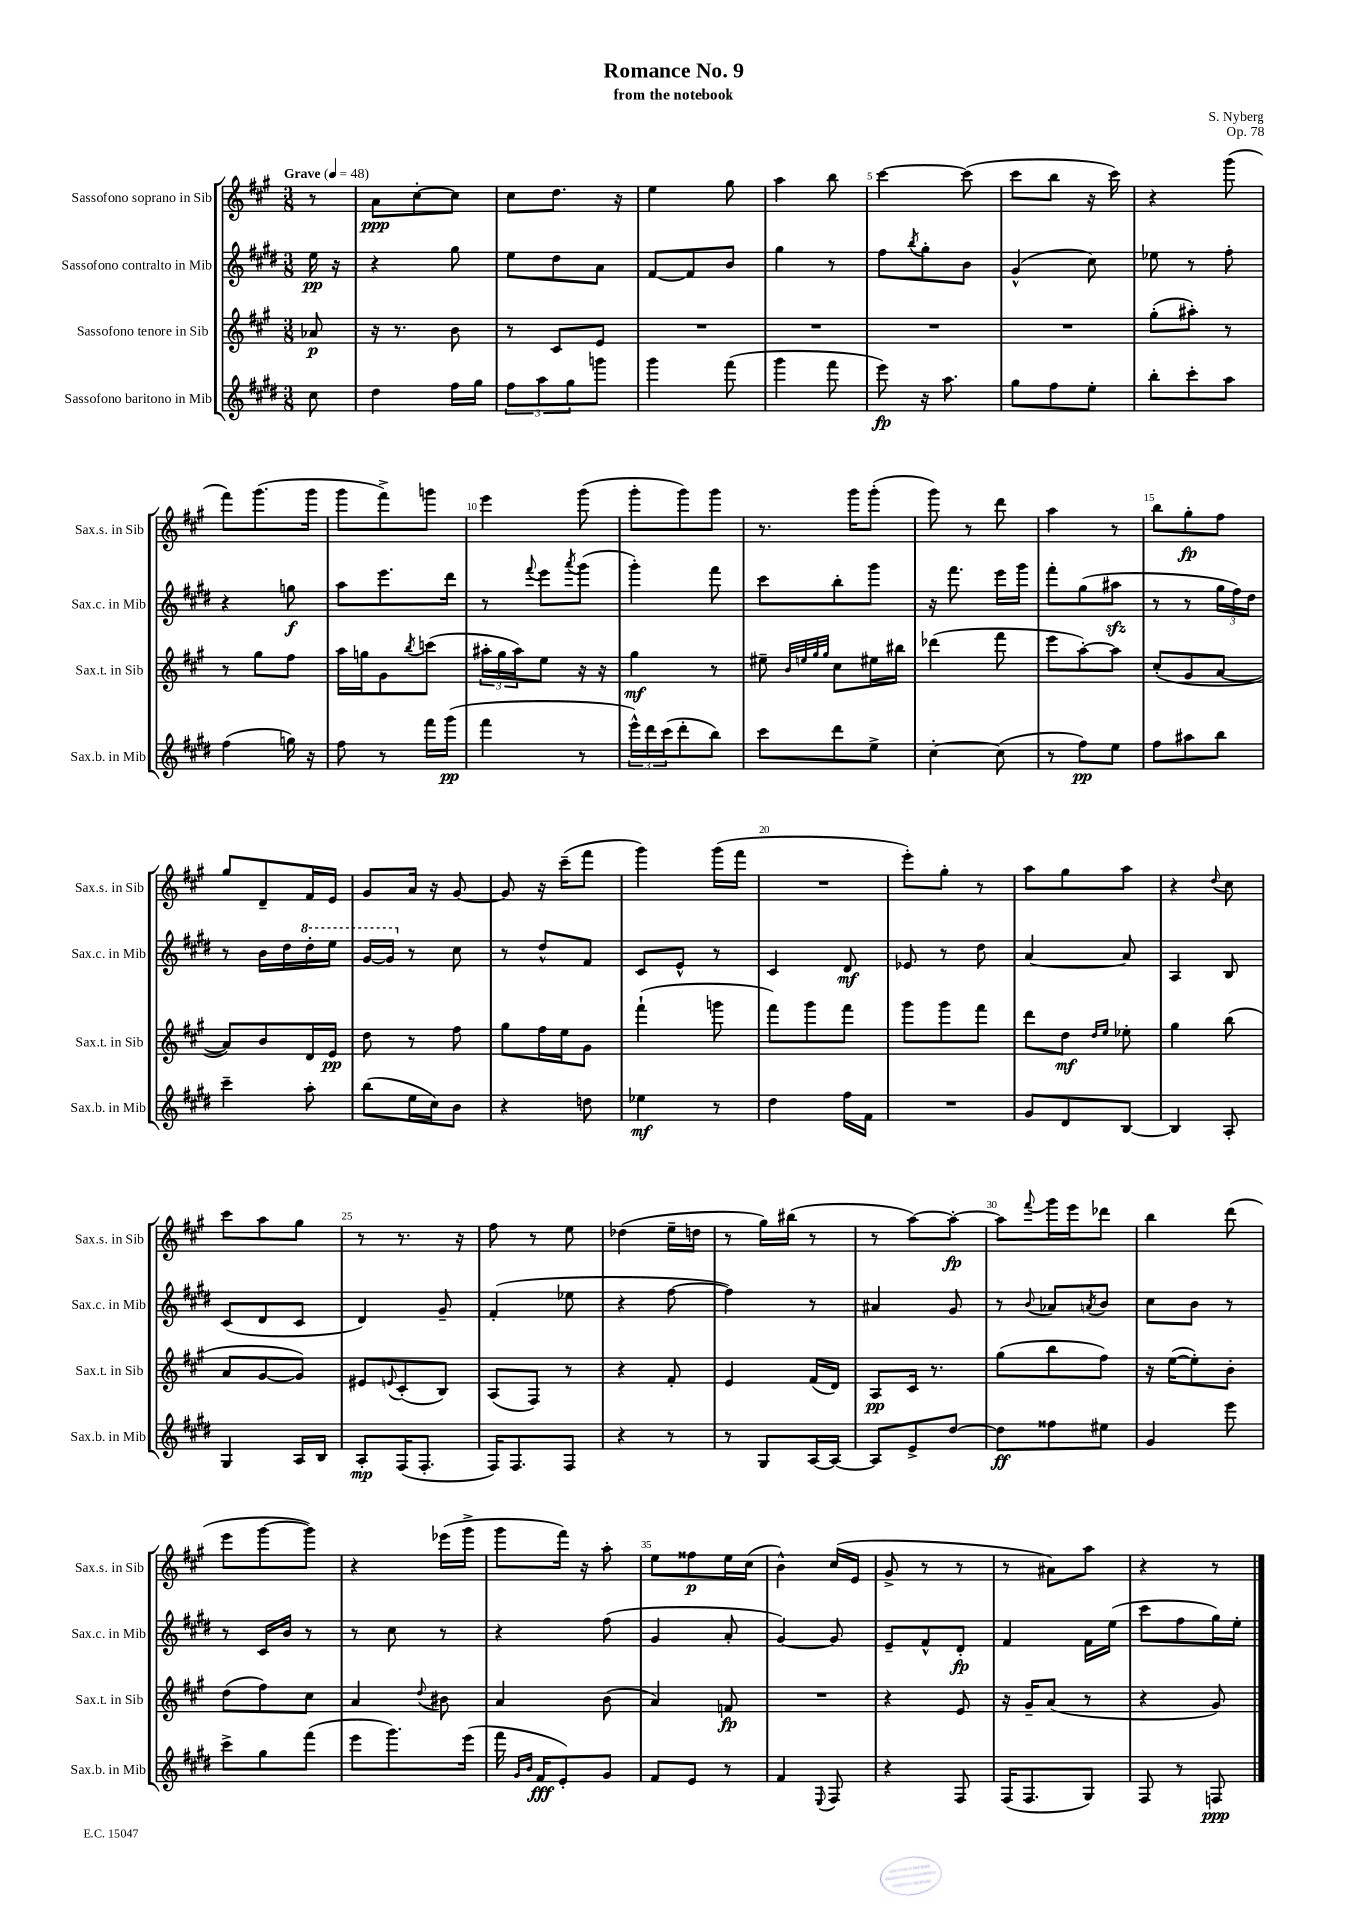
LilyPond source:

\header { title = "Romance No. 9" composer = "S. Nyberg" subtitle = "from the notebook" opus = "Op. 78" }
<<
\new StaffGroup <<
\new Staff = "s0" \with { instrumentName = "Sassofono soprano in Sib" shortInstrumentName = "Sax.s. in Sib" } {
    \clef treble \key a \major \numericTimeSignature \time 3/8 \partial 8 \tempo "Grave" 4 = 48
    r8 |
    a'8\ppp cis''8~-. cis''8 |
    cis''8 d''8. r16 |
    e''4 gis''8 |
    a''4 b''8 |
    cis'''4~ cis'''8( |
    cis'''8 b''8 r16 cis'''16) |
    r4 gis'''8( |
    fis'''8) gis'''8.( gis'''16 |
    gis'''8 fis'''8->) g'''8 |
    e'''4 gis'''8( |
    gis'''8-. gis'''8) gis'''8 |
    r8. gis'''16 gis'''8-.( |
    gis'''8) r8 d'''8 |
    a''4 r8 |
    b''8 gis''8-.\fp fis''8 |
    gis''8 d'8-- fis'16 e'16 |
    gis'8 a'16 r16 gis'8~ |
    gis'8 r16 cis'''16--( fis'''8 |
    gis'''4) gis'''16( fis'''16 |
    R4. |
    e'''8-.) gis''8-. r8 |
    a''8 gis''8 a''8 |
    r4 \appoggiatura { d''8 } cis''8 |
    cis'''8 a''8 gis''8 |
    r8 r8. r16 |
    fis''8 r8 e''8 |
    des''4( e''16-- d''16 |
    r8 gis''16) bis''16( r8 |
    r8 a''8~) a''8~-.\fp |
    a''8 \appoggiatura { fis'''8 } gis'''16 e'''16 des'''8 |
    b''4 d'''8( |
    e'''8 gis'''8~ gis'''8) |
    r4 ees'''16( gis'''16-> |
    gis'''8 fis'''16) r16 a''8-. |
    e''8 fisis''8\p e''16 cis''16( |
    b'4-^) cis''16( e'16 |
    gis'8-> r8 r8 |
    r8 ais'8) a''8 |
    r4 r8 \bar "|." |
}
\new Staff = "s1" \with { instrumentName = "Sassofono contralto in Mib" shortInstrumentName = "Sax.c. in Mib" } {
    \clef treble \key e \major \numericTimeSignature \time 3/8 \partial 8
    e''16\pp r16 |
    r4 gis''8 |
    e''8 dis''8 a'8 |
    fis'8~ fis'8 b'8 |
    gis''4 r8 |
    fis''8 \acciaccatura { b''8 } gis''8-. b'8 |
    gis'4-^( cis''8) |
    ees''8 r8 fis''8-. |
    r4 g''8\f |
    a''8 e'''8. dis'''16 |
    r8 \appoggiatura { fis'''8 } e'''8 \acciaccatura { a'''8 } gis'''8( |
    gis'''4-.) fis'''8 |
    cis'''8 b''8-. gis'''8 |
    r16 fis'''8. e'''16 gis'''16 |
    fis'''8-. gis''8( ais''8\sfz |
    r8 r8 \tuplet 3/2 { gis''16 fis''16) dis''16 } |
    r8 b'16 dis''16 \ottava #1 dis'''16-. e'''16 |
    gis''16~ gis''16 \ottava #0 r8 cis''8 |
    r8 dis''8-^ fis'8 |
    cis'8 e'8-^ r8 |
    cis'4 dis'8\mf |
    ees'8 r8 dis''8 |
    a'4~ a'8 |
    a4 b8 |
    cis'8( dis'8 cis'8 |
    dis'4) gis'8-- |
    fis'4-.( ees''8 |
    r4 fis''8~ |
    fis''4) r8 |
    ais'4 gis'8 |
    r8 \appoggiatura { b'8 } aes'8 \acciaccatura { a'8 } b'8 |
    cis''8 b'8 r8 |
    r8 cis'16 b'16 r8 |
    r8 cis''8 r8 |
    r4 fis''8( |
    gis'4 a'8-. |
    gis'4~) gis'8 |
    e'8-- fis'8-^ dis'8-.\fp |
    fis'4 fis'16 e''16( |
    cis'''8 fis''8 gis''16) e''16-. \bar "|." |
}
\new Staff = "s2" \with { instrumentName = "Sassofono tenore in Sib" shortInstrumentName = "Sax.t. in Sib" } {
    \clef treble \key a \major \numericTimeSignature \time 3/8 \partial 8
    aes'8\p |
    r16 r8. b'8 |
    r8 cis'8 e'8 |
    R4. |
    R4. |
    R4. |
    R4. |
    gis''8-.( ais''8-.) r8 |
    r8 gis''8 fis''8 |
    a''16 g''16 gis'8 \acciaccatura { b''8 } c'''8( |
    \tuplet 3/2 { ais''16-. gis''16 ais''16) } e''8 r16 r16 |
    gis''4\mf r8 |
    eis''8-- \grace { b'32 e''32 gis''32 gis''32 } cis''8 eis''16 bis''16 |
    des'''4( fis'''8 |
    e'''8 a''8~-.) a''8 |
    cis''8-.( gis'8 a'8~ |
    a'8) b'8 d'16 e'16\pp |
    d''8 r8 fis''8 |
    gis''8 fis''16 e''16 gis'8 |
    fis'''4-!( g'''8 |
    fis'''8) gis'''8 fis'''8 |
    gis'''8 gis'''8 fis'''8 |
    d'''8 d''8\mf \grace { d''16 e''16 } ees''8-. |
    gis''4 b''8( |
    a'8 gis'8~ gis'8) |
    eis'8 \appoggiatura { e'8 } cis'8-.( b8) |
    a8( fis8) r8 |
    r4 fis'8-. |
    e'4 fis'16( d'16) |
    a8\pp cis'16 r8. |
    gis''8( b''8 fis''8) |
    r16 e''16~( e''8-.) b'8-. |
    d''8( fis''8) cis''8 |
    a'4 \appoggiatura { d''8 } bis'8 |
    a'4 b'8( |
    a'4) f'8\fp |
    R4. |
    r4 e'8 |
    r16 gis'16-- a'8( r8 |
    r4 gis'8) \bar "|." |
}
\new Staff = "s3" \with { instrumentName = "Sassofono baritono in Mib" shortInstrumentName = "Sax.b. in Mib" } {
    \clef treble \key e \major \numericTimeSignature \time 3/8 \partial 8
    cis''8 |
    dis''4 fis''16 gis''16 |
    \tuplet 3/2 { fis''8 a''8 gis''8 } g'''8 |
    gis'''4 fis'''8( |
    gis'''4 fis'''8 |
    e'''8\fp) r16 a''8. |
    gis''8 fis''8 e''8-. |
    b''8-. cis'''8-. a''8 |
    fis''4( g''16) r16 |
    fis''8 r8 fis'''16 gis'''16\pp( |
    fis'''4 r8 |
    \tuplet 3/2 { e'''16-^) dis'''16 cis'''16( } dis'''8-. b''8) |
    cis'''8 dis'''8 e''8-> |
    cis''4~-. cis''8( |
    r8 fis''8\pp) e''8 |
    fis''8 ais''8 b''8 |
    cis'''4-- a''8-. |
    b''8( e''16 cis''16) b'8 |
    r4 d''8 |
    ees''4\mf r8 |
    dis''4 fis''16 fis'16 |
    R4. |
    gis'8 dis'8 b8~ |
    b4 a8-. |
    gis4 a16 b16 |
    a8-.\mp fis16( fis8.-. |
    fis16) fis8. fis8 |
    r4 r8 |
    r8 gis8 a16~ a16~ |
    a8 e'8-> dis''8~ |
    dis''8\ff fisis''8 eis''8 |
    gis'4 e'''8 |
    cis'''8-> gis''8 fis'''8( |
    e'''8 gis'''8.) e'''16( |
    fis'''16 \grace { gis'16 b'16 } fis'16\fff e'8-.) gis'8 |
    fis'8 e'8 r8 |
    fis'4 \appoggiatura { e8 } fis8 |
    r4 fis8 |
    fis16( fis8. gis8) |
    fis8 r8 f8\ppp \bar "|." |
}
>>
>>
\layout { \context { \Score \override BarNumber.break-visibility = ##(#f #t #t) barNumberVisibility = #(every-nth-bar-number-visible 5) } }
